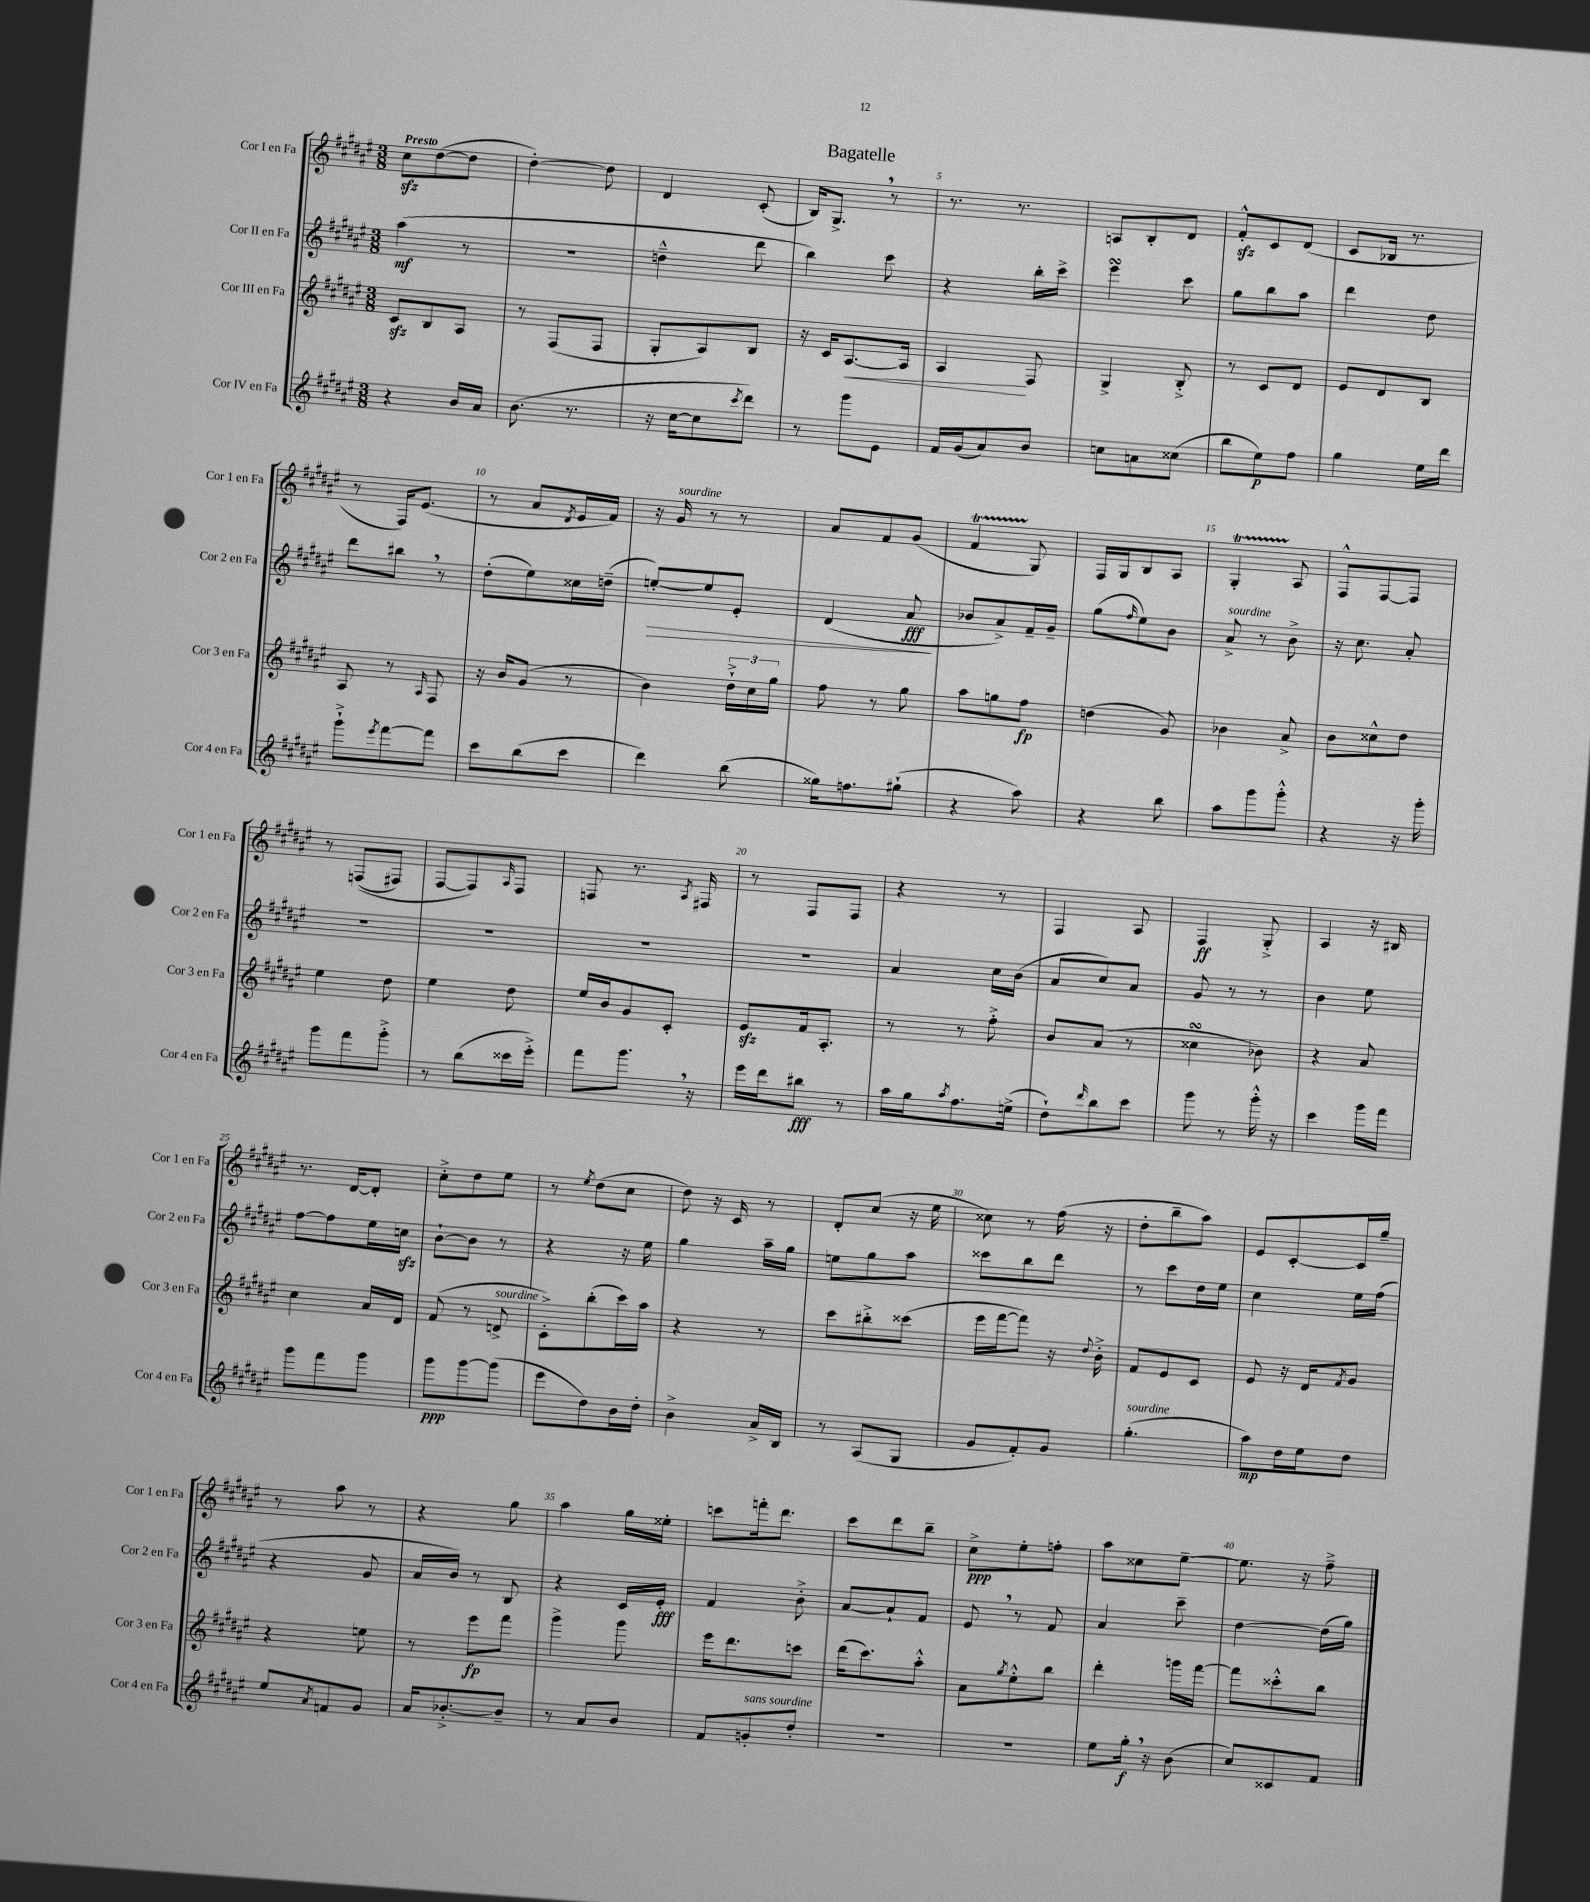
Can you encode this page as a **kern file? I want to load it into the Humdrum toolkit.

**kern	**dynam	**kern	**dynam	**kern	**dynam	**kern	**dynam
*part4	*part4	*part3	*part3	*part2	*part2	*part1	*part1
*staff4	*staff4	*staff3	*staff3	*staff2	*staff2	*staff1	*staff1
*I"Cor IV en Fa	*	*I"Cor III en Fa	*	*I"Cor II en Fa	*	*I"Cor I en Fa	*
*I'Cor 4 en Fa	*	*I'Cor 3 en Fa	*	*I'Cor 2 en Fa	*	*I'Cor 1 en Fa	*
*clefG2	*	*clefG2	*	*clefG2	*	*clefG2	*
*k[f#c#g#d#a#e#]	*	*k[f#c#g#d#a#e#]	*	*k[f#c#g#d#a#e#]	*	*k[f#c#g#d#a#e#]	*
*M3/8	*	*M3/8	*	*M3/8	*	*M3/8	*
=1	=1	=1	=1	=1	=1	=1	=1
!	!	!	!	!	!	!LO:TX:a:B:t=Presto	!
4r	.	8c#zz/L	.	(4aa#\	mf	8cc#zz\L	.
.	.	8B/	.	.	.	([8dd#\	.
16b/LL	.	8A#/J	.	8r	.	8dd#\J]	.
16a#/JJ	.	.	.	.	.	.	.
=2	=2	=2	=2	=2	=2	=2	=2
(8.b\	.	8r	.	4.r	.	[4dd#'\)	.
.	.	(8F#/L	.	.	.	.	.
8.r	.	.	.	.	.	.	.
.	.	8F#/J	.	.	.	8dd#\]	.
=3	=3	=3	=3	=3	=3	=3	=3
16r	.	8G#'/L	.	4ddn~^^\	.	4d#/	.
[16cc#\KL	.	.	.	.	.	.	.
8cc#\]	.	8A#/)	.	.	.	.	.
8qccc#/	.	.	.	.	.	.	.
8ddd#\J)	.	8B/J	.	8ddd#\	.	(8c#'/	.
=4	=4	=4	=4	=4	=4	=4	=4
8r	.	16r	.	4bb\)	.	16B/KL)	.
.	.	16c#/KL	.	.	.	8.G#^,/J	.
!	!	!	!LO:HP:b	!	!	!	!
8ggg#\L	.	[8.A#/	<	.	.	.	.
8e#\J	.	.	.	8ccc#\	.	8r	.
.	.	16A#/Jk]	.	.	.	.	.
=5	=5	=5	=5	=5	=5	=5	=5
16f#/LL	.	4A#/	.	4r	.	8.r	.
(16g#/J	.	.	.	.	.	.	.
8a#/)	.	.	.	.	.	.	.
.	.	.	.	.	.	8.r	.
8b/J	.	8F#/	[	16bb'\LL	.	.	.
.	.	.	.	16ccc#^\JJ	.	.	.
=6	=6	=6	=6	=6	=6	=6	=6
8ccn\L	.	4G#^/	.	4eee#sSsS\	.	8An/L	.
8an\	.	.	.	.	.	8B'/	.
(8cc##X\J	.	8B'^/	.	8ccc#\	.	8d#/J	.
=7	=7	=7	=7	=7	=7	=7	=7
8bb\L	.	8r	.	8gg#\L	.	8f#zz'^^/L	.
8ee#\)	p	8c#/L	.	8bb\	.	8c#/	.
8ff#\J	.	8d#/J	.	8aa#\J	.	(8d#/J	.
=8	=8	=8	=8	=8	=8	=8	=8
4gg#\	.	8e#/L	.	4ddd#\	.	8c#/L	.
.	.	8d#/	.	.	.	16B-X/Jk	.
.	.	.	.	.	.	8.r	.
16ee#\LL	.	8B/J	.	8dd#\	.	.	.
16ddd#\JJ	.	.	.	.	.	.	.
!!LO:LB:g=z
=9	=9	=9	=9	=9	=9	=9	=9
8ggg#`^\L	.	8A#/	.	8ddd#\L	.	8r	.
8qeee#/	.	.	.	.	.	.	.
[8fff#\	.	8r	.	8bb#X,\J	.	16F#/KL)	.
.	.	.	.	.	.	(8.e#/J	.
.	.	16qqA#/	.	.	.	.	.
8fff#\J]	.	8F#/	.	8r	.	.	.
=10	=10	=10	=10	=10	=10	=10	=10
8ccc#\L	.	16r	.	(8dd#'\L	.	8r	.
.	.	16b/KL	.	.	.	.	.
(8bb\	.	(8g#/J	.	8ee#\)	.	8a#/L	.
.	.	.	.	.	.	8qd#/	.
8ccc#\J	.	8r	.	16cc##X\L	.	16e#/L	.
.	.	.	.	(16ddn~\JJ	.	16f#/JJ)	.
=11	=11	=11	=11	=11	=11	=11	=11
!	!	!	!	!	!LO:HP:b	!	!
4ddd#\)	.	4b\)	.	[8een'/L)	>	16r	.
!	!	!	!	!	!	!LO:TX:a:i:t=sourdine	!
.	.	.	.	.	.	16g#/	.
.	.	.	.	8ee/]	.	8r	.
(8bb\	.	24dd#`^\LL	.	8e#'/J	.	8r	.
.	.	24cc#\	.	.	.	.	.
.	.	24gg#\JJ	.	.	.	.	.
=12	=12	=12	=12	=12	=12	=12	=12
16gg##X\KL)	.	8ff#\	.	(4d#/	.	8a#/L	.
8.ffn\	.	.	.	.	.	.	.
.	.	8r	.	.	.	8f#/	.
(8gg#X`\J	.	8gg#\	.	8a#/	fff	(8g#/J	.
.	.	.	.	.	]	.	.
=13	=13	=13	=13	=13	=13	=13	=13
4r	.	8aa#\L	.	8b-X/L	.	4f#T/	.
.	.	8ggn\	.	8a#^/)	.	.	.
8aa#\)	.	8ff#\J	fp	16f#~/L	.	8G#/)	.
.	.	.	.	16g#~/JJ	.	.	.
=14	=14	=14	=14	=14	=14	=14	=14
4r	.	(4ddn\	.	(8gg#\L	.	16F#/LL	.
.	.	.	.	.	.	16G#/J	.
.	.	.	.	16qqff#/	.	.	.
.	.	.	.	8ee#\)	.	8B/	.
8bb\	.	8g#/)	.	8b\J	.	8A#/J	.
=15	=15	=15	=15	=15	=15	=15	=15
!	!	!	!	!LO:TX:a:i:t=sourdine	!	!	!
8aa#\L	.	4b-X\	.	8a#^/	.	4G#T'/	.
8ggg#\	.	.	.	8r	.	.	.
8ggg#'^^\J	.	8a#^/	.	8b^\	.	8A#/	.
=16	=16	=16	=16	=16	=16	=16	=16
4r	.	8b\L	.	16r	.	8F#^^/L	.
.	.	.	.	8.cc#\	.	.	.
.	.	8cc##X^^\	.	.	.	[8F#/	.
16r	.	8dd#\J	.	8a#'/	.	8F#/J]	.
16ggg#'\	.	.	.	.	.	.	.
!!LO:LB:g=z
=17	=17	=17	=17	=17	=17	=17	=17
8ggg#\L	.	4ee#\	.	4.r	.	8r	.
8fff#\	.	.	.	.	.	((8Fn/L	.
8ggg#'^\J	.	8dd#\	.	.	.	8F#X/J)	.
=18	=18	=18	=18	=18	=18	=18	=18
8r	.	4ee#\	.	4.r	.	[8F#/L	.
(8bb\L	.	.	.	.	.	8F#/])	.
.	.	.	.	.	.	16qqA#/	.
16ccc##X\L	.	8dd#\	.	.	.	8F#/J	.
16eee#'^\JJ)	.	.	.	.	.	.	.
=19	=19	=19	=19	=19	=19	=19	=19
8fff#\L	.	16ee#/LL	.	4.r	.	8Fn/	.
.	.	16b/J	.	.	.	.	.
8.ggg#,\J	.	8g#/	.	.	.	8.r	.
.	.	8c#'/J	.	.	.	.	.
.	.	.	.	.	.	8qA#/	.
16r	.	.	.	.	.	16F#X/	.
=20	=20	=20	=20	=20	=20	=20	=20
16eee#\LL	.	8e#zz/L	.	4.r	.	8r	.
16ddd#\J	.	.	.	.	.	.	.
8bb#X\J	fff	16f#/k	.	.	.	8F#/L	.
.	.	8.A#'/J	.	.	.	.	.
8r	.	.	.	.	.	8F#/J	.
=21	=21	=21	=21	=21	=21	=21	=21
16aa#\LL	.	8r	.	4a#/	.	4r	.
16gg#\J	.	.	.	.	.	.	.
8qaa#/	.	.	.	.	.	.	.
8.ff#\	.	8r	.	.	.	.	.
.	.	8ff#'^\	.	16cc#\LL	.	8r	.
(16een^\Jk	.	.	.	(16b\JJ	.	.	.
=22	=22	=22	=22	=22	=22	=22	=22
8dd#`\L)	.	8b/L	.	8a#/L	.	4F#/	.
16qqddd#/	.	.	.	.	.	.	.
8bb\	.	(8a#/J	.	8cc#/)	.	.	.
8ccc#\J	.	8r	.	8a#/J	.	8A#/	.
=23	=23	=23	=23	=23	=23	=23	=23
8ggg#\	.	4cc##XsSsS\	.	8g#/	.	4F#/	ff
8r	.	.	.	8r	.	.	.
16ggg#'^^\	.	8b-X\)	.	8r	.	8G#'^/	.
16r	.	.	.	.	.	.	.
=24	=24	=24	=24	=24	=24	=24	=24
4ccc#\	.	4r	.	4b\	.	4A#/	.
16ggg#\LL	.	8a#/	.	8ee#\	.	16r	.
16fff#\JJ	.	.	.	.	.	16B#X/	.
!!LO:LB:g=z
=25	=25	=25	=25	=25	=25	=25	=25
8ggg#\L	.	4cc#\	.	[8ff#\L	.	8.r	.
8fff#\	.	.	.	8ff#\]	.	.	.
.	.	.	.	.	.	[16d#/KL	.
8ggg#\J	.	16a#/LL	.	16ee#\L	.	8d#'/J]	.
.	.	16d#/JJ	.	16ccnzz\JJ	.	.	.
=26	=26	=26	=26	=26	=26	=26	=26
8ggg#\L	ppp	(8f#/	.	[8b`\L	.	8cc#'^\L	.
[8ggg#\	.	8r	.	8b\J]	.	8dd#\	.
!	!	!LO:TX:a:i:t=sourdine	!	!	!	!	!
(8ggg#\J]	.	8dn^/	.	8r	.	8ee#\J	.
=27	=27	=27	=27	=27	=27	=27	=27
8eee#\L	.	8c#'^\L)	.	4r	.	8r	.
.	.	.	.	.	.	8qee#/	.
8dd#\)	.	(8bb'\	.	.	.	(8dd#\L	.
16b\L	.	16ccc#\L)	.	16r	.	8cc#\J	.
16dd#'\JJ	.	16aa#\JJ	.	16ee#\	.	.	.
=28	=28	=28	=28	=28	=28	=28	=28
4b^\	.	4r	.	4gg#\	.	8dd#\)	.
.	.	.	.	.	.	16r	.
.	.	.	.	.	.	16c#/	.
16a#^/LL	.	8r	.	16aa#~\LL	.	8r	.
16B/JJ	.	.	.	16gg#\JJ	.	.	.
=29	=29	=29	=29	=29	=29	=29	=29
8r	.	8ccc#\L	.	8een\L	.	8d#'/L	.
(8A#/L	.	8bb#X'^\	.	8gg#\	.	(8cc#/J	.
8G#/J	.	(8ccc##X\J	.	8aa#\J	.	16r	.
.	.	.	.	.	.	16ee#\	.
=30	=30	=30	=30	=30	=30	=30	=30
8g#/L	.	16eee#\LL	.	8ccc##X\L	.	8cc##X\)	.
.	.	[16fff#\J	.	.	.	.	.
8f#'/)	.	8fff#\J])	.	8bb\	.	8r	.
8g#/J	.	16r	.	8ddd#\J	.	(16ff#\	.
.	.	8qqdd#/	.	.	.	.	.
.	.	16b'^\	.	.	.	16r	.
=31	=31	=31	=31	=31	=31	=31	=31
!LO:TX:a:i:t=sourdine	!	!	!	!	!	!	!
(4.gg#'\	.	8f#/L	.	8r	.	8dd#'\L	.
.	.	8e#/	.	8ccc#\L	.	8bb~\	.
.	.	8c#/J	.	16dd#\L	.	8aa#\J)	.
.	.	.	.	16ee#\JJ	.	.	.
=32	=32	=32	=32	=32	=32	=32	=32
8aa#\L)	mp	8e#/	.	4cc#\	.	8e#/L	.
16dd#\L	.	16r	.	.	.	[8c#'/	.
16ee#\J	.	16d#/KL	.	.	.	.	.
.	.	8qf#/	.	.	.	.	.
8dd#\J	.	8g#/J	.	16ee#\LL	.	16c#/L]	.
.	.	.	.	(16ff#\JJ	.	16gg#~/JJ	.
!!LO:LB:g=z
=33	=33	=33	=33	=33	=33	=33	=33
8ee#/L	.	4r	.	4r	.	8r	.
8qa#/	.	.	.	.	.	.	.
8fn/	.	.	.	.	.	8aa#\	.
8g#/J	.	8een\	.	8g#/	.	8r	.
=34	=34	=34	=34	=34	=34	=34	=34
16a#/KL	.	8r	.	16a#/LL	.	4r	.
[8.b-X'^/	.	.	.	16b/JJ)	.	.	.
.	.	8eee#\L	fp	8r	.	.	.
8b-~/J]	.	8fff#\J	.	8B/	.	8gg#\	.
=35	=35	=35	=35	=35	=35	=35	=35
8r	.	4ggg#^\	.	4r	.	4aa#\	.
8a#/L	.	.	.	.	.	.	.
8b/J	.	8ggg#\	.	16c#/LL	.	16gg#\LL	.
.	.	.	.	16e#'/JJ	fff	16ee##X'\JJ	.
=36	=36	=36	=36	=36	=36	=36	=36
8f#/L	.	16eee#\KL	.	4f#/	.	8cccn\L	.
.	.	8.ddd#\	.	.	.	.	.
!LO:TX:a:i:t=sans sourdine	!	!	!	!	!	!	!
8gn'/	.	.	.	.	.	16fffn'\k	.
.	.	.	.	.	.	8.ddd#\J	.
8dd#'/J	.	8cccn\J	.	8b'^\	.	.	.
=37	=37	=37	=37	=37	=37	=37	=37
4.r	.	(16ddd#\KL	.	[8a#/L	.	8ccc#\L	.
.	.	8.ccc#\)	.	.	.	.	.
.	.	.	.	8a#`/]	.	8ddd#\	.
.	.	8aa#'^^\J	.	8f#/J	.	8bb~\J	.
=38	=38	=38	=38	=38	=38	=38	=38
4.r	.	8a#\L	.	8e#,/	.	8cc#^\L	ppp
.	.	8qgg#/	.	.	.	.	.
.	.	8ee#'^^\	.	8r	.	8ee#'\	.
.	.	8bb\J	.	8f#/	.	8ffn'\J	.
=39	=39	=39	=39	=39	=39	=39	=39
8ee#\L	.	4ddd#'\	.	4a#/	.	8aa#\L	.
16gg#',\Jk	f	.	.	.	.	8cc##X\	.
16r	.	.	.	.	.	.	.
(8b\	.	16gggn\LL	.	8ccc#~\	.	[8ee#~\J	.
.	.	[16fff#\JJ	.	.	.	.	.
=40	=40	=40	=40	=40	=40	=40	=40
8cc#/L)	.	8fff#\L]	.	[4dd#\	.	8.ee#\]	.
8c##X/	.	8ccc##X'^^\	.	.	.	.	.
.	.	.	.	.	.	16r	.
8f#/J	.	8bb\J	.	(16dd#\LL]	.	8ff#~^\	.
.	.	.	.	16gg#\JJ)	.	.	.
==	==	==	==	==	==	==	==
*-	*-	*-	*-	*-	*-	*-	*-
